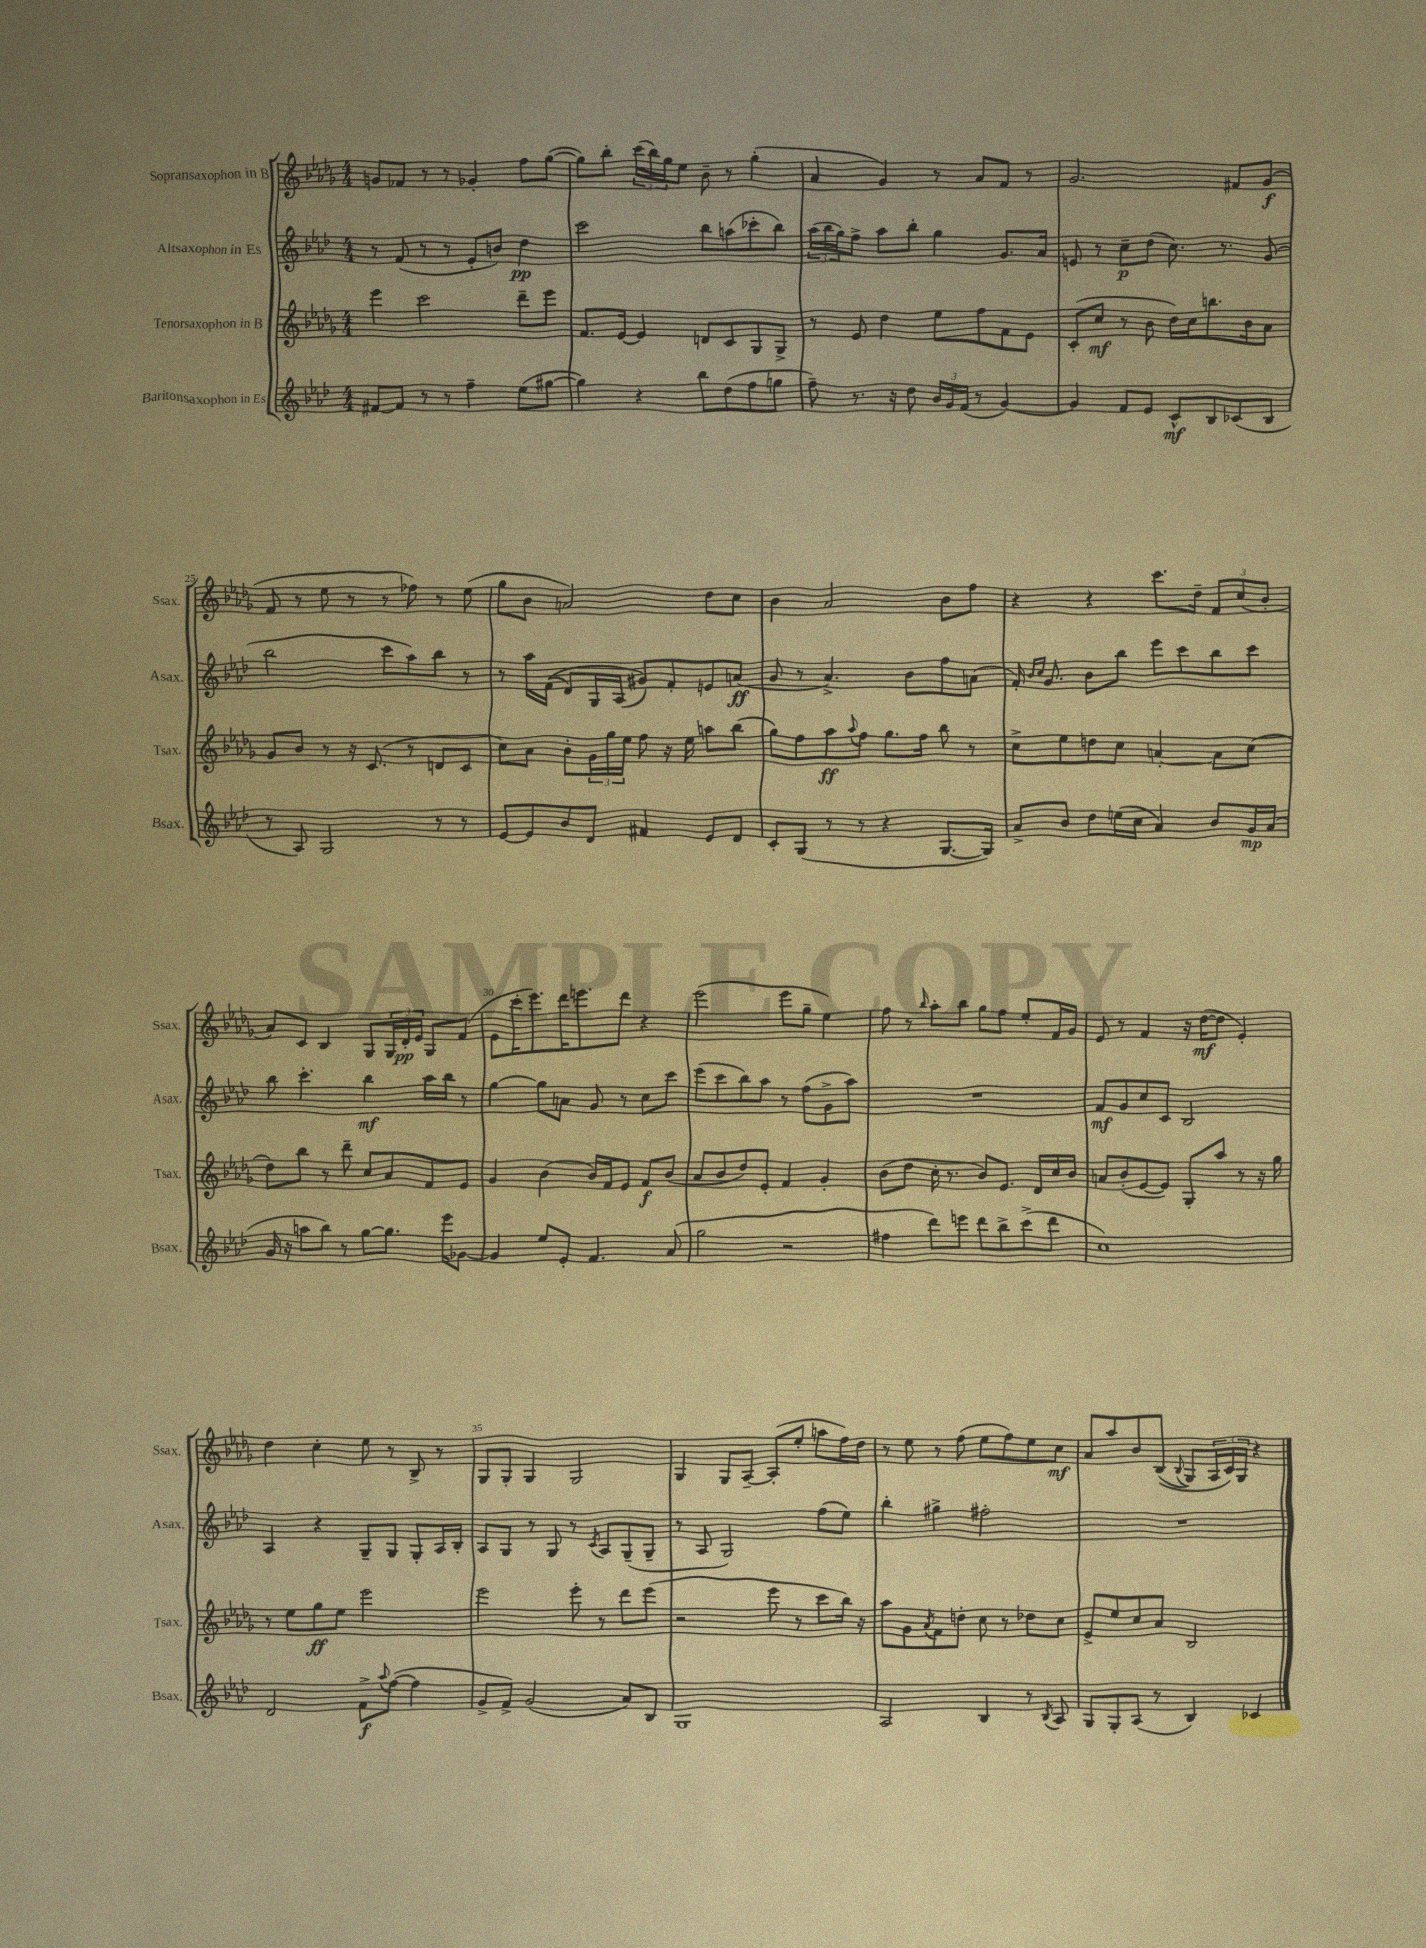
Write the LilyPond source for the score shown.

<<
\new StaffGroup <<
\new Staff = "s0" \with { instrumentName = "Sopransaxophon in B" shortInstrumentName = "Ssax." } {
    \clef treble \key des \major \numericTimeSignature \time 4/4
    g'8 fes'8 r8 r8 ges'4-. f''8 ges''8~( |
    ges''8) bes''8-. \tuplet 3/2 { c'''16( bes''16) ges''16 } ees''8 bes'8-- r8 ges''4-.( |
    aes'4 ges'4) r8 aes'8 f'8 r8 |
    ges'2. fis'8 ges'8\f( |
    f'8 r8 ees''8 r8 r8 fes''8) r8 ees''8( |
    ges''8 bes'8 a'2) des''8 c''8 |
    bes'4 aes'2 bes'8 f''8 |
    r4 r4 c'''8. des''16-- \tuplet 3/2 { f'8 c''8( bes'8-. } |
    aes'8) c'8 bes4 ges8 \tuplet 3/2 { ges16 des'16-.\pp ees'16 } ges8 f'8( |
    ees'8 c'''16-. ees'''8.) des'''16 e'''8. des'''8 r4 |
    ees'''2( ees'''8 ges''8-- ees''4) |
    f''8 r8 \grace { bes''16 } aes''8-. bes''8 ges''8 f''8 ees''8-. f'16 ges'16 |
    ees'8 r8 f'4 r16 des''16~\mf( des''8 ees'4-.) |
    des''4 c''4-. ees''8 r8 bes8-> r8 |
    ges8 ges8-. ges4 ges2 |
    ges4 ges8 aes8~-- aes8-.( ees''8-. a''8 f''16) des''16 |
    r8 ees''8 r8 f''8( ees''8 f''8) ees''8 c''8\mf |
    aes'8 aes''8 bes'8 bes8(\( \appoggiatura { bes8 } ges8) \tuplet 3/2 { aes16 c'16\) ges16 } r4 \bar "|." |
}
\new Staff = "s1" \with { instrumentName = "Altsaxophon in Es" shortInstrumentName = "Asax." } {
    \clef treble \key aes \major \numericTimeSignature \time 4/4
    r8 f'8( r8 r8 ees'8-. b'8) des''4\pp |
    c'''2 bes''8 a''8( ces'''8-. bes''8) |
    \tuplet 3/2 { aes''16( bes''16 g''16) } f''8-> aes''8 bes''8-. g''4 g'8. aes'16 |
    e'8 r8 c''8--\p des''8( c''8.) r8. g'8( |
    bes''2 c'''8 aes''8) bes''8 r8 |
    r8 aes''16 f'16(\( des'8) g16 aes16( gis'8)\) f'8-. e'8 a'8\ff( |
    g'8 r8 aes'4.->) bes'8 f''8 a'8( |
    f'16-.) \grace { bes'16 c''16 } g'8. bes'8 bes''8 ees'''8 c'''8 bes''8 c'''8 |
    bes''8 c'''4.-. bes''4\mf aes''16 bes''16 r8 |
    g''4~ g''8 a'8 g'8 r8 c''8 c'''8 |
    ees'''8( c'''8 bes''8) aes''8 r8 f''8( g'8-> aes''8) |
    R1 |
    f'8\mf g'8 c''8 c'8 bes2 |
    aes4 r4 g8-- g8 g8-. aes16 bes16-. |
    aes8 g8 r8 g8 r8 \acciaccatura { c'8 } aes8 g8--( g8-- |
    r8 aes8 g2) f''8( ees''8) |
    bes''4-. gis''4-> fis''2-. |
    R1 \bar "|." |
}
\new Staff = "s2" \with { instrumentName = "Tenorsaxophon in B" shortInstrumentName = "Tsax." } {
    \clef treble \key des \major \numericTimeSignature \time 4/4
    ees'''4 c'''2 des'''8-- ees'''8 |
    f'8. ees'16~ ees'4 d'8 c'8 ges8 ges8-> |
    r8 ees'8 des''4 ees''8 f''8 f'8 ees'8 |
    c'8-.( c''8\mf r8 bes'8 des''16) c''16 b''8. bes'16 aes'8 |
    ges'8 bes'8 r8 r16 c'8.( r8 d'8 c'8 |
    c''8) aes'8 bes'8-. \tuplet 3/2 { ges'16 ges''16 ees''16 } f''8 r16 ees''16 a''8 bes''8( |
    ges''8) f''8 aes''8\ff \appoggiatura { aes''8 } f''8 ges''8. f''16 bes''8 r8 |
    c''8-> ees''8 d''8 c''8 a'4~-. a'8 c''8( |
    des''8) bes''8 r8 des'''8-- c''8 aes'8 f'8 ees'8 |
    ges'4 bes'4( bes'16) f'16 ees'8 f'8\f bes'8( |
    aes'8 bes'8 des''8) ees'8-. f'4 ges'4-. |
    bes'8( des''8 c''16-. r8. bes'8) ees'8. des'16 c''16 bes'16 |
    a'8 bes'8-.( ees'8~ ees'8) ges8-. aes''8 r8 r16 ges''16 |
    r8 ees''8 ges''8\ff ees''8 ees'''2 |
    ees'''2 ees'''8-. r8 des'''8 ees'''8( |
    r2 ees'''8 r8 c'''8 bes''16) r16 |
    aes''8 ges'8 \acciaccatura { aes'8 } f'8 d''8-. c''8 r8 des''8 c''8 |
    ees'8-> ees''8 c''8 aes'8 bes2 \bar "|." |
}
\new Staff = "s3" \with { instrumentName = "Baritonsaxophon in Es" shortInstrumentName = "Bsax." } {
    \clef treble \key aes \major \numericTimeSignature \time 4/4
    fis'8~ fis'8 r8 r8 f''4-- ees''8( gis''8~ |
    gis''4) r4 bes''8 des''8( f''8 g''8 |
    f''8--) r8. r16 des''8 \tuplet 3/2 { bes'16 g'16 f'16( } r8 g'4~) |
    g'4 f'8 ees'8 c'8-^\mf bes8 ces'8( bes8 |
    r8 aes8) g2 r8 r8 |
    ees'8~ ees'8 bes'8 des'8 fis'4 ees'8 des'8 |
    c'8-. g8( r8 r8 r4 g8.~ g16) |
    aes'8-> bes'8 des''8 e''16( c''16 aes'4) bes'8 g'16\mp aes'16( |
    g'16 r16 a''8 bes''8) r8 g''8~ g''8. ees'''16 ges'8~ |
    ges'4 ees''8 ees'8-. f'4. aes'8( |
    g''2 r2 |
    fis''4 des'''8) e'''8 des'''8 bes''8-> c'''8->( des'''8 |
    c''1) |
    des'2 f'8->\f \appoggiatura { aes''8 } f''8~( f''4 |
    g'8-> f'8->) g'2( aes'8) bes8 |
    g1 |
    aes2 bes4 r8 \acciaccatura { bes8 } aes8 |
    g8 g8-. aes8( r8 bes4) ces'4 \bar "|." |
}
>>
>>
\layout { \context { \Score currentBarNumber = #21 \override BarNumber.break-visibility = ##(#f #t #t) barNumberVisibility = #(every-nth-bar-number-visible 5) } }
